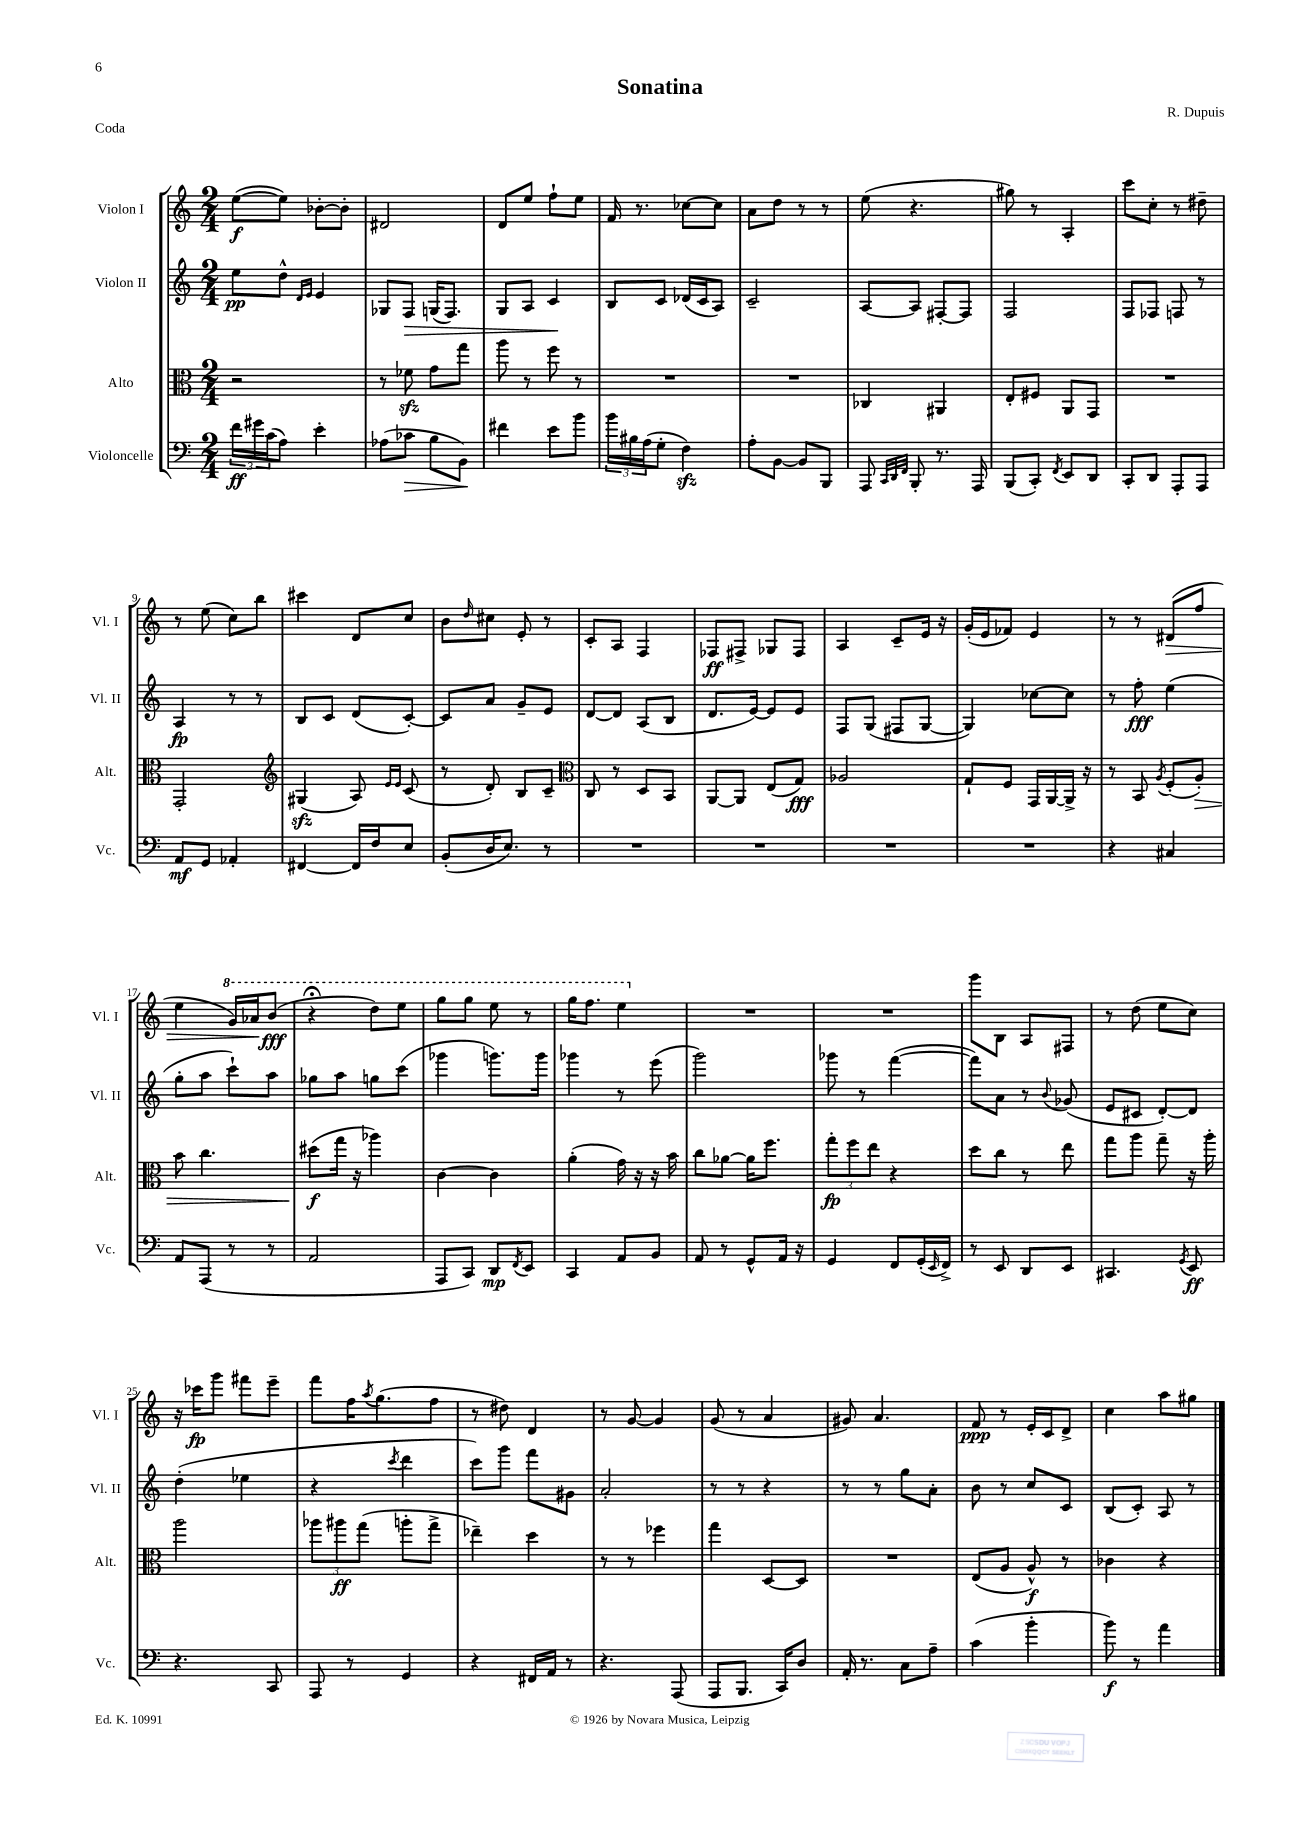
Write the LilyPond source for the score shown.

\header { title = "Sonatina" composer = "R. Dupuis" piece = "Coda" }
<<
\new StaffGroup <<
\new Staff = "s0" \with { instrumentName = "Violon I" shortInstrumentName = "Vl. I" } {
    \clef treble \key c \major \numericTimeSignature \time 2/4
    e''8~\f( e''8) bes'8~-. bes'8-. |
    dis'2 |
    d'8 e''8 f''8-! e''8 |
    f'16 r8. ces''8~ ces''8 |
    a'8 d''8 r8 r8 |
    e''8( r4. |
    gis''8) r8 a4-. |
    c'''8 c''8-. r8 dis''8-- |
    r8 e''8( c''8) b''8 |
    cis'''4 d'8 c''8 |
    b'8 \grace { d''16 } cis''8 e'8-. r8 |
    c'8-. a8 f4 |
    fes8\ff fis8-> ges8 fis8 |
    a4 c'8-- e'16 r16 |
    g'16-.( e'16 fes'8) e'4 |
    r8 r8 dis'8\>( f''8 |
    e''4 \ottava #1 g''16) aes''16\! b''8\fff( |
    r4\fermata d'''8) e'''8 |
    g'''8 g'''8 e'''8 r8 |
    g'''16 f'''8. e'''4 \ottava #0 |
    R2 |
    R2 |
    g'''8 b8 a8 fis8 |
    r8 d''8( e''8 c''8) |
    r16 ces'''16\fp g'''8 fis'''8 e'''8-- |
    f'''8 f''16 \acciaccatura { a''8 } g''8.( f''8 |
    r8 dis''8) d'4 |
    r8 g'8~ g'4 |
    g'8( r8 a'4 |
    gis'8) a'4. |
    f'8\ppp r8 e'16-. c'16 d'8-> |
    c''4 a''8 gis''8 \bar "|." |
}
\new Staff = "s1" \with { instrumentName = "Violon II" shortInstrumentName = "Vl. II" } {
    \clef treble \key c \major \numericTimeSignature \time 2/4
    e''8\pp d''8-^ \grace { d'16 e'16 } e'4 |
    ges8 f8\> g16( f8.) |
    g8 a8 c'4\! |
    b8 c'8 des'16( c'16 a8) |
    c'2-- |
    a8~ a8 fis8~-. fis8 |
    f2 |
    f8 fes8 f8 r8 |
    a4\fp r8 r8 |
    b8 c'8 d'8( c'8~-.) |
    c'8 a'8 g'8-- e'8 |
    d'8~ d'8 a8( b8 |
    d'8. e'16~) e'8 e'8 |
    f8 g8( fis8 g8~ |
    g4) ces''8~ ces''8 |
    r8 f''8-.\fff e''4( |
    g''8-. a''8 c'''8-!) a''8 |
    ges''8 a''8 g''8 c'''8( |
    ges'''4 g'''8.) g'''16 |
    ges'''4 r8 e'''8( |
    g'''2) |
    ges'''8 r8 f'''4~( |
    f'''8) a'8 r8 \appoggiatura { b'8 } ges'8( |
    e'8 cis'8 d'8~-.) d'8 |
    d''4-.( ees''4 |
    r4 \acciaccatura { c'''8 } d'''4 |
    c'''8) g'''8 f'''8 gis'8 |
    a'2-. |
    r8 r8 r4 |
    r8 r8 g''8 a'8-. |
    b'8 r8 c''8 c'8 |
    b8( c'8-.) a8 r8 \bar "|." |
}
\new Staff = "s2" \with { instrumentName = "Alto" shortInstrumentName = "Alt." } {
    \clef alto \key c \major \numericTimeSignature \time 2/4
    r2 |
    r8 fes'8\sfz g'8 g''8 |
    a''8 r8 f''8 r8 |
    R2 |
    R2 |
    ces4 ais,4 |
    e8-. fis8 a,8 g,8 |
    R2 |
    g,2-. |
    \clef treble gis4\sfz( a8) \grace { e'16 e'16 } c'8( |
    r8 d'8-.) b8 c'8-- |
    \clef alto c8 r8 d8 b,8 |
    a,8~ a,8 e8( g8\fff) |
    aes2 |
    g8-! f8 g,16 a,16~ a,16-> r16 |
    r8 b,8 \acciaccatura { a8 } f8-.( a8-.\>) |
    b'8 c''4. |
    dis''8\f\!( g''16 r16 aes''4) |
    c'4~ c'4 |
    a'4-.( g'16) r16 r16 b'16 |
    c''8 aes'8~ aes'16 f''8. |
    \tuplet 3/2 { g''8-.\fp f''8 e''8 } r4 |
    d''8 c''8 r8 e''8 |
    g''8 a''8 g''8-- r16 a''16-. |
    a''2 |
    \tuplet 3/2 { aes''8 ais''8\ff g''8( } a''8-. g''8-> |
    ees''4--) d''4 |
    r8 r8 fes''4 |
    g''4 d8~ d8 |
    R2 |
    e8( a8 a8-^\f) r8 |
    ces'4 r4 \bar "|." |
}
\new Staff = "s3" \with { instrumentName = "Violoncelle" shortInstrumentName = "Vc." } {
    \clef bass \key c \major \numericTimeSignature \time 2/4
    \tuplet 3/2 { f'16\ff gis'16 c'16( } a8) e'4-. |
    aes8( ces'8\> b8 b,8\!) |
    fis'4 e'8 b'8 |
    \tuplet 3/2 { b'16 bis16 a16( } g8-. f4\sfz) |
    a8-. b,8~ b,8 b,,8 |
    a,,8 \grace { c,32 d,32 f,32 } b,,8-. r8. a,,16 |
    b,,8( c,8-.) \acciaccatura { f,8 } e,8 d,8 |
    c,8-. d,8 a,,8-. a,,8 |
    a,8\mf g,8 aes,4-. |
    fis,4~ fis,16 f16 e8 |
    b,8-.( d16 e8.) r8 |
    R2 |
    R2 |
    R2 |
    R2 |
    r4 cis4 |
    a,8 a,,8( r8 r8 |
    a,2 |
    a,,8 c,8) d,8\mp \acciaccatura { f,8 } e,8 |
    c,4 a,8 b,8 |
    a,8 r8 g,8-^ a,16 r16 |
    g,4 f,8 g,16-.( \grace { e,16 } f,16->) |
    r8 e,8 d,8 e,8 |
    cis,4. \acciaccatura { g,8 } e,8\ff |
    r4. c,8 |
    a,,8 r8 g,4 |
    r4 fis,16 a,16 r8 |
    r4. a,,8( |
    a,,8 b,,8. c,16) d8 |
    a,16-. r8. c8 a8-- |
    c'4( b'4-. |
    b'8\f) r8 a'4 \bar "|." |
}
>>
>>
